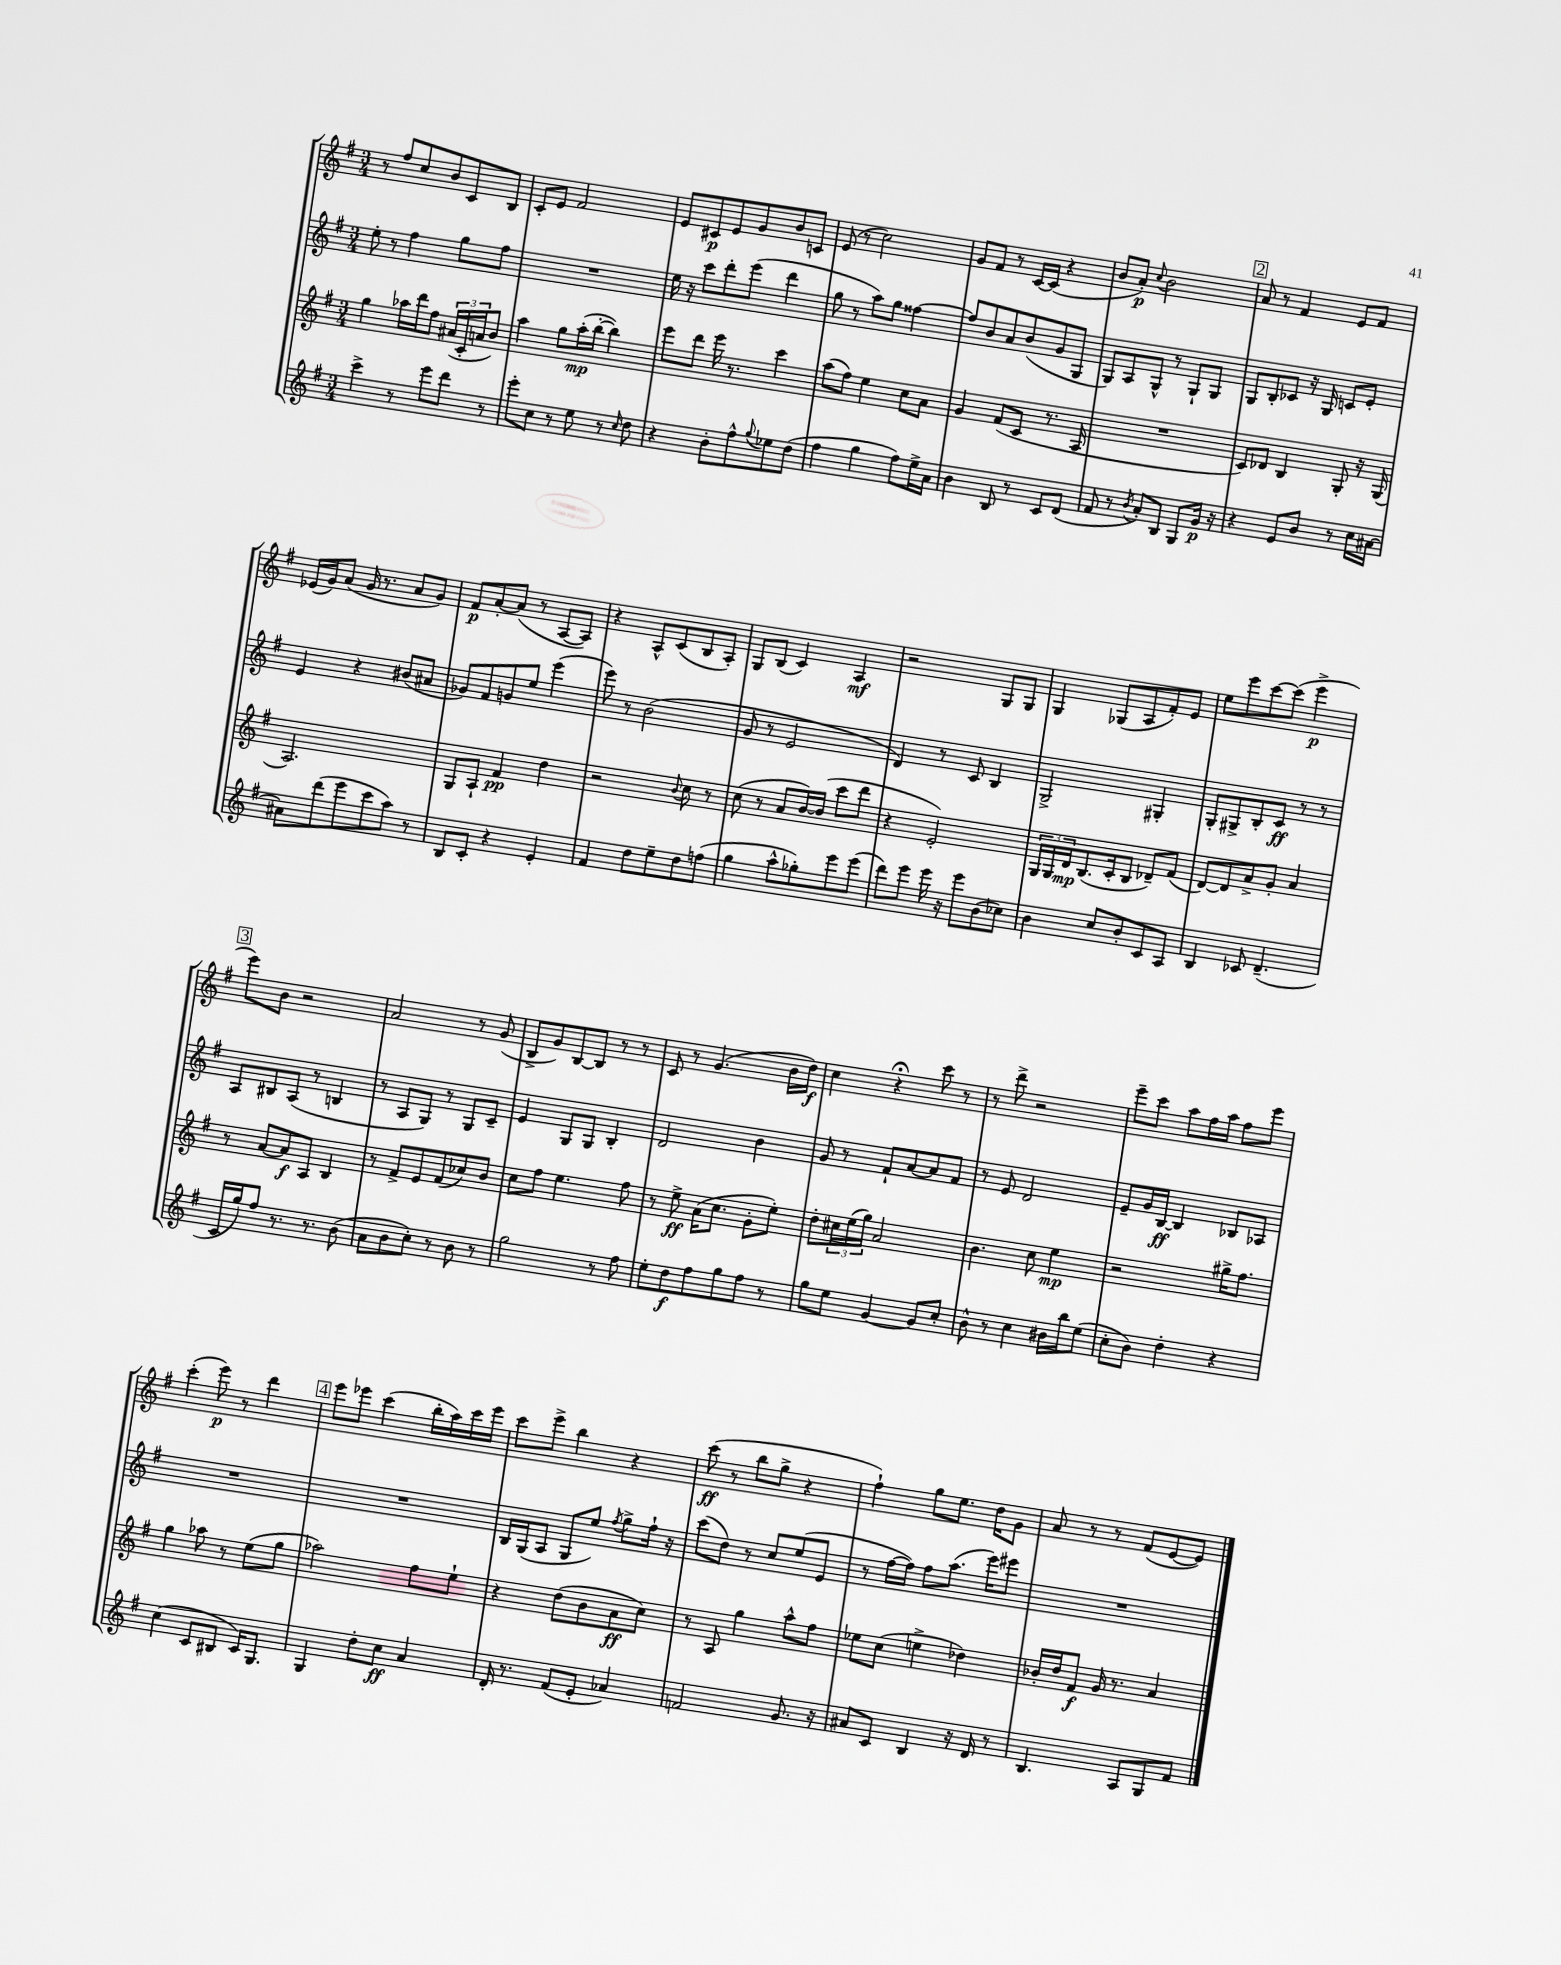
<<
\new StaffGroup <<
\new Staff = "s0" {
    \clef treble \key g \major \numericTimeSignature \time 3/4
    r8 fis''8 c''8 b'8 c'8 b8 |
    c'8-. e'8 fis'2 |
    e'8 cis'8\p e'8 g'8 b'8 c'8 |
    e'8( r8 c''2) |
    g'8 fis'8 r8 c'16~ c'16( r4 |
    b'8 a'8-.\p) \appoggiatura { c''8 } b'2 |
    \mark \markup { \box "2" } a'8 r8 fis'4 e'8 fis'8 |
    ees'16( g'16) a'8( g'16 r8. a'8 g'8) |
    fis'8\p a'8~-. a'8( r8 a8~ a8) |
    r4 a8-^ c'8( b8 a8-.) |
    g8 b8( c'4) a4\mf |
    r2 g8 g8 |
    g4 ges8( a8 fis'8-.) e'8 |
    e''8 e'''8 c'''8~ c'''8( e'''4->\p |
    \mark \markup { \box "3" } e'''8) b'8 r2 |
    a'2 r8 g'8( |
    b8-> g'8) b8~ b8 r8 r8 |
    c'8 r8 g'4.( b'16 d''16\f) |
    c''4 r4\fermata c'''8 r8 |
    r8 d'''8-> r2 |
    e'''8-- c'''8 a''8 fis''16 a''16 fis''8 e'''8 |
    c'''4-.( e'''8\p) r8 d'''4 |
    \mark \markup { \box "4" } e'''8 ees'''8 c'''4( b''16-. a''16) c'''16 ees'''16 |
    c'''8 e'''8-> b''4 r4 |
    c'''8\ff( r8 b''8 g''8-> r4 |
    fis''4-!) g''8 e''8. d''16 g'8 |
    a'8 r8 r8 fis'8( e'8~ e'8) \bar "|." |
}
\new Staff = "s1" {
    \clef treble \key g \major \numericTimeSignature \time 3/4
    e''8-. r8 fis''4 g''8 fis''8 |
    R2. |
    e''16 r16 c'''8 d'''8-. e'''8( d'''4 |
    g''8 r8 a''8) g''8 fisis''4~ |
    fisis''8 b'8 a'8 b'8( g'8 g8 |
    g8) a8 g8-^ r8 g8-! g8 |
    \mark \markup { \box "2" } g8 b8-. ces'8 r16 g16 c'8 e'8-. |
    e'4 r4 bis'8( ais'8 |
    ges'8) fis'8 g'8 e''8 e'''4( |
    e'''8) r8 b'2( |
    g'8 r8 e'2 |
    d'4) r8 c'8 b4 |
    g2-> gis4-. |
    g8-. gis8-> b8-. c'8\ff r8 r8 |
    \mark \markup { \box "3" } a8 bis8 a8( r8 b4 |
    r8 a8 g8) r8 g8 c'8-- |
    e'4 g8 g8 b4-. |
    d'2 b'4 |
    g'8 r8 fis'8-! a'8~ a'8 fis'8 |
    r8 e'8 d'2 |
    e'8-- g'16 b16~\ff b4 bes8 aes8 |
    R2. |
    \mark \markup { \box "4" } R2. |
    b16 g16( a8 g8 e''8) \acciaccatura { fis''8 } g''8-> fis''16-! r16 |
    c'''8( d''8) r8 c''8 e''8( e'8 |
    r8 fis''16~ fis''16) fis''8 a''8.( e'''16) eis'''8 |
    R2. \bar "|." |
}
\new Staff = "s2" {
    \clef treble \key g \major \numericTimeSignature \time 3/4
    g''4 aes''16 d'''16 fis''8 \tuplet 3/2 { ais'16( c'16-. a'16 } b'8) |
    a''4 g''8 a''16-.\mp( b''16~-. b''4) |
    e'''8 d'''8 e'''16 r8. c'''4 |
    a''8( fis''8) e''4 c''8 a'8 |
    g'4 fis'8( c'8 r8. a16 |
    R2. |
    \mark \markup { \box "2" } c'8) des'8 b4 g8-. r16 g16( |
    a2.) |
    g8 a8-! fis'4\pp d''4 |
    r2 \appoggiatura { b'8 } c''8 r8 |
    c''8( r8 a'8 b'16~) b'16( c'''8 d'''8 |
    r4 e'2-.) |
    \tuplet 3/2 { g16 g16 d'16\mp } b8.( c'16-. b8 des'8--) fis'8( |
    d'8~) d'8 a'8-> g'8-. a'4 |
    \mark \markup { \box "3" } r8 a'8~ a'8\f a8 b4 |
    r8 fis'8-> e'8 fis'8( ces''8) b'8 |
    c''8 fis''8 e''4. fis''8 |
    r8 e''8->\ff a'16( c''8. g'8-. e''8-.) |
    d''8-. \tuplet 3/2 { cis''16 e''16( g''16) } a'2 |
    b'4. c''8 e''4\mp |
    r2 gis''16-> fis''8. |
    g''4 aes''8 r8 e''8( g''8 |
    \mark \markup { \box "4" } aes''2) fis''8 e''8-! |
    r4 d''8( b'8 a'8\ff c''8) |
    r8 a8 g''4 a''8-^ fis''8 |
    ees''8 c''8( e''4-> des''4) |
    bes'16-. d''16 fis'8\f g'16 r8. a'4 \bar "|." |
}
\new Staff = "s3" {
    \clef treble \key g \major \numericTimeSignature \time 3/4
    c'''4-> r8 e'''8 d'''8 r8 |
    e'''8-. c''8 r8 e''8 r8 \grace { c''16 } d''8 |
    r4 b'8-. fis''8-^ \appoggiatura { g''8 } ees''8 d''8( |
    fis''4 g''4 fis''8) e''16-> a'16 |
    b'4 b8 r8 c'8 d'8( |
    fis'8 r8 \acciaccatura { b'8 } a'8-.) b8 g8 g'16\p r16 |
    \mark \markup { \box "2" } r4 e'8 b'8 r8 c''16 ais'16~ |
    ais'8 d'''8( e'''8 c'''8 a''8) r8 |
    b8 c'8-. r4 e'4-. |
    fis'4 d''8 e''8-- d''8 f''8( |
    g''4 a''8-^ ges''8-.) e'''8 e'''8( |
    d'''8) e'''8 e'''16 r16 e'''8 b'8( ces''8) |
    b'4 c''8 b'8-. c'8 a8 |
    b4 ces'8 d'4.--( |
    \mark \markup { \box "3" } c'16 g''16) fis''8 r8. r8. b'8( |
    a'8 b'8 c''8-.) r8 b'8 r8 |
    g''2 r8 fis''8 |
    e''8-. d''8\f fis''8 g''8 fis''8 r8 |
    g''8 e''8 g'4~ g'8 c''8-. |
    b'8-^ r8 c''4 bis'16 b''16 e''8( |
    c''8-. b'8) d''4-. r4 |
    c''4( c'8 bis8 c'16) g8. |
    \mark \markup { \box "4" } g4 d''8-. c''8\ff a'4 |
    d'16-. r8. fis'8( e'8-. aes'4) |
    f'2 g'8. r16 |
    ais'8 c'8 b4 r16 d'16 r8 |
    b4. a8 g8 fis'8 \bar "|." |
}
>>
>>
\layout { \context { \Score \remove "Bar_number_engraver" } }
